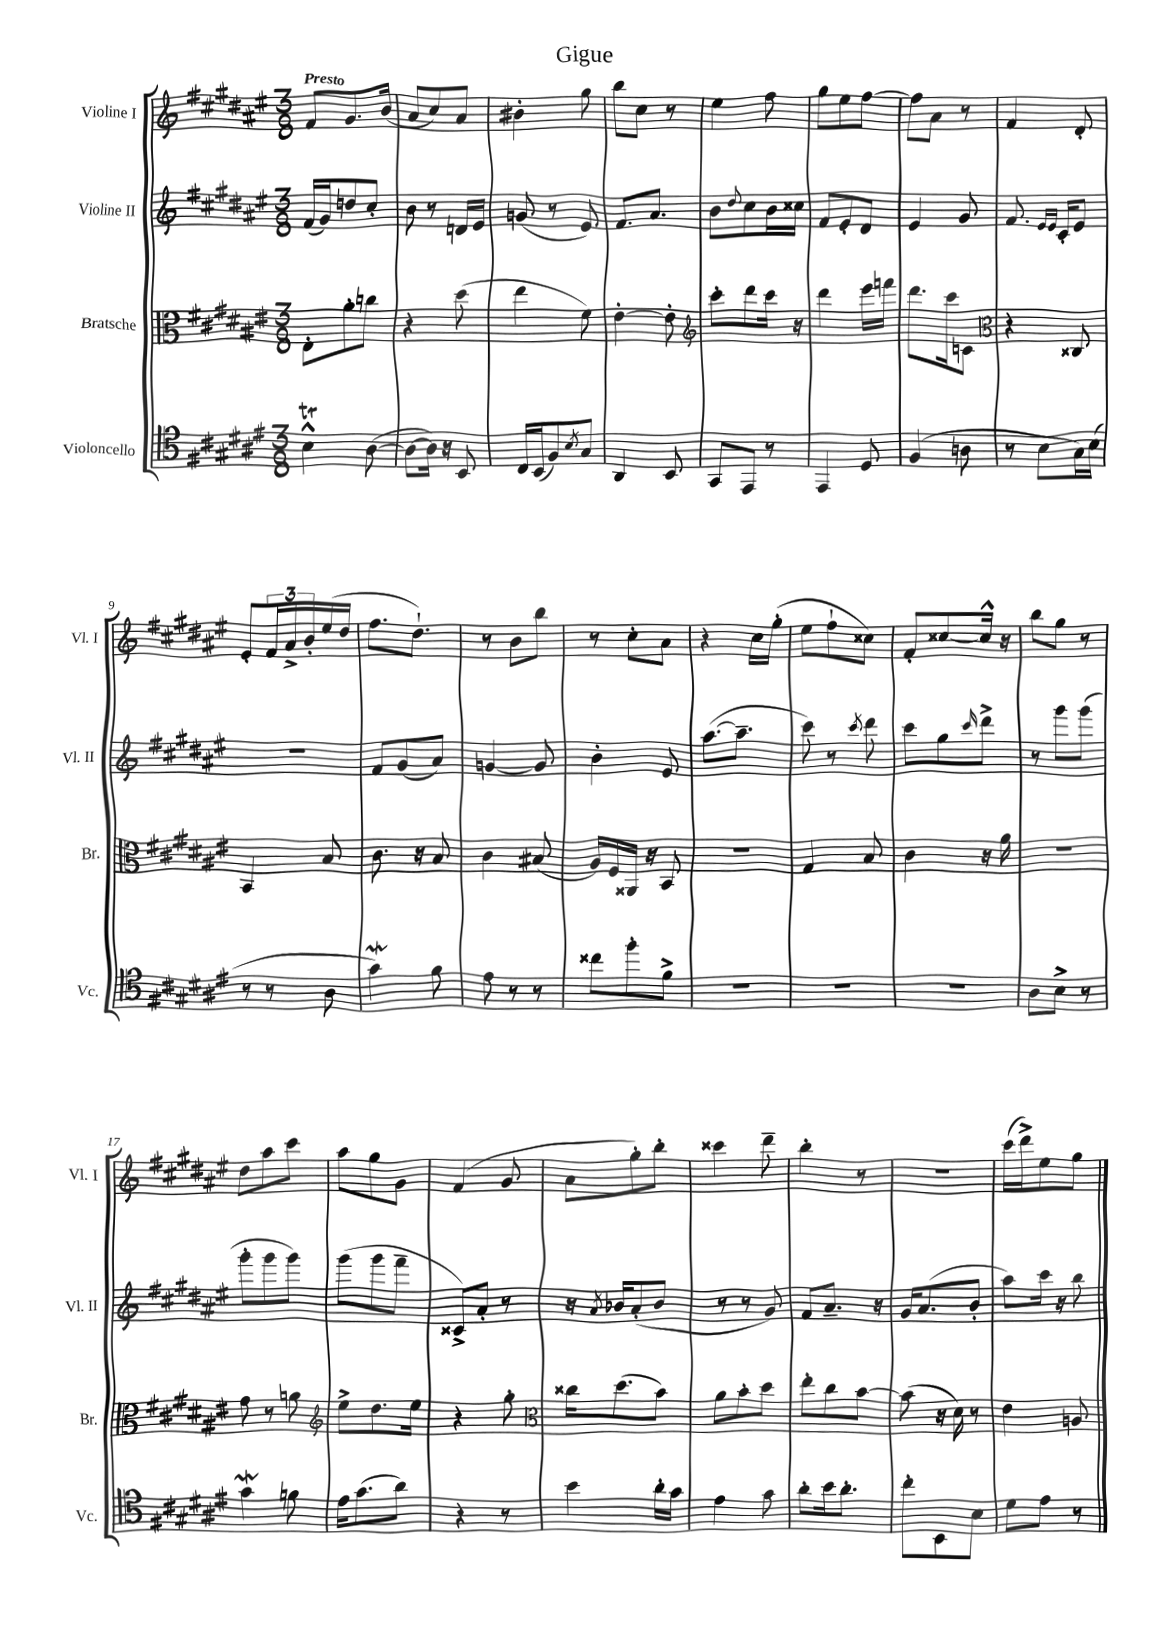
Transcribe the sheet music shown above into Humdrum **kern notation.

**kern	**kern	**kern	**kern
*part4	*part3	*part2	*part1
*staff4	*staff3	*staff2	*staff1
*I"Violoncello	*I"Bratsche	*I"Violine II	*I"Violine I
*I'Vc.	*I'Br.	*I'Vl. II	*I'Vl. I
*clefC4	*clefC3	*clefG2	*clefG2
*k[f#c#g#d#a#e#]	*k[f#c#g#d#a#e#]	*k[f#c#g#d#a#e#]	*k[f#c#g#d#a#e#]
*M3/8	*M3/8	*M3/8	*M3/8
=1	=1	=1	=1
!	!	!	!LO:TX:a:B:t=Presto
4BT^^\	8E#'\L	(16f#/LL	8f#/L
.	.	16g#/J)	.
.	8a#'\	8ddn/	8.g#/
([8A#\	8ccn\J	8cc#'/J	.
.	.	.	(16b/Jk
=2	=2	=2	=2
8A#\L_	4r	8b\	8a#/L
16A#\Jk])	.	8r	8cc#/)
16r	.	.	.
8BB/	(8dd#\	16dn/LL	8a#/J
.	.	16e#/JJ	.
=3	=3	=3	=3
16C#/LL	4ee#\	(8gn/	4b#X'\
(16BB/J	.	.	.
8F#/)	.	8r	.
8qB/	.	.	.
8G#/J	8f#\)	8e#/)	8gg#\
=4	=4	=4	=4
4AA#/	[4e#'\	8.f#/L	8bb\L
.	.	.	8cc#\J
.	.	8.a#/J	.
8BB/	8e#'\]	.	8r
=5	=5	=5	=5
*	*clefG2	*	*
8GG#/L	8ccc#'\L	8b\L	4ee#\
.	.	8qqdd#/	.
8EE#/J	8ddd#\	8cc#\	.
8r	16ccc#\Jk	16b\L	8ff#\
.	16r	16cc##X\JJ	.
=6	=6	=6	=6
4EE#/	4ddd#\	8f#/L	8gg#\L
.	.	8e#'/	8ee#\
8D#/	16eee#\LL	8d#/J	[8ff#\J
.	16fffn\JJ	.	.
=7	=7	=7	=7
(4F#/	8.ddd#\L	4e#/	8ff#\L]
.	.	.	8a#\J
.	16ccc#\k	.	.
8An\	8cn\J	8g#/	8r
=8	=8	=8	=8
*	*clefC3	*	*
8r	4r	8.f#/	4f#/
8B\L	.	.	.
.	.	16qqe#/LL	.
.	.	16qqe#/JJ	.
.	.	16c#'/KL	.
16G#\L)	8C##X/	8e#/J	8d#'/
(16B\JJ	.	.	.
!!LO:LB:g=z
=9	=9	=9	=9
8r	4BB/	4.r	8e#'/L
8r	.	.	24f#/L
.	.	.	24a#^/
.	.	.	24b'/
8A#\	8B/	.	(16ee#/
.	.	.	16dd#/JJ
=10	=10	=10	=10
4g#W\)	8.c#\	8f#/L	8.ff#\L
.	.	(8g#/	.
.	16r	.	8.dd#`\J)
8f#\	8B/	8a#/J)	.
=11	=11	=11	=11
8e#\	4c#\	[4gn/	8r
8r	.	.	8b\L
8r	(8B#X/	8g/]	8bb\J
=12	=12	=12	=12
8cc##X\L	16A#/LL)	4b'\	8r
.	16F#/	.	.
8ff#'\	16AA##X/JJ	.	8cc#'\L
.	16r	.	.
8f#^\J	8BB/	8e#/	8a#\J
=13	=13	=13	=13
4.r	4.r	([8.aa#\L	4r
.	.	8.aa#~\J]	.
.	.	.	16cc#\LL
.	.	.	(16gg#'\JJ
=14	=14	=14	=14
4.r	4G#/	8ccc#\)	8ee#\L
.	.	8r	8ff#`\
.	.	8qccc#/	.
.	8B/	8ddd#\	8cc##X\J)
=15	=15	=15	=15
4.r	4c#\	8ccc#\L	8f#'/L
.	.	8gg#\	[8cc##X/
.	.	16qqccc#/	.
.	16r	8ddd#^\J	16cc##^^/Jk]
.	16a#\	.	16r
=16	=16	=16	=16
8A#\L	4.r	8r	8bb\L
8B^\J	.	8ggg#\L	8gg#\J
8r	.	(8ggg#\J	8r
!!LO:LB:g=z
=17	=17	=17	=17
4g#W\	8g#\	8ggg#'\L	8dd#\L
.	8r	8ggg#\	8aa#\
8fn\	8an\	8ggg#\J)	8ccc#\J
=18	=18	=18	=18
*	*clefG2	*	*
16e#\KL	8ee#^\L	(8ggg#\L	8aa#\L
(8.g#\	.	.	.
.	8.dd#\	8ggg#\	8gg#\
8a#\J)	.	8fff#~\J	8g#\J
.	16ee#\Jk	.	.
=19	=19	=19	=19
4r	4r	8c##X^/L)	(4f#/
.	.	8a#'/J	.
8r	8gg#'\	8r	8g#/
=20	=20	=20	=20
*	*clefC3	*	*
4b\	16cc##X\KL	16r	8a#\L
.	.	8qa#/	.
.	(8.dd#\	16b-X/KL	.
.	.	(8a#'/	8gg#'\)
16a#'\LL	8b\J)	8b-/J	8bb'\J
16g#\JJ	.	.	.
=21	=21	=21	=21
4e#\	8a#\L	8r	4ccc##X\
.	8b'\	8r	.
8g#\	8dd#\J	8g#/)	8ddd#~\
=22	=22	=22	=22
8a#'\L	8ee#'\L	8f#/L	4bb'\
16b\k	8cc#\	8.a#~/J	.
8.a#'\J	.	.	.
.	[8b\J	.	8r
.	.	16r	.
=23	=23	=23	=23
8cc#'\L	(8b\]	16g#/KL	4.r
.	.	(8.a#/	.
8BB\	16r	.	.
.	16d#\)	.	.
8B\J	8r	8b'/J	.
=24	=24	=24	=24
8d#\L	4e#\	8aa#\L)	(16ccc#\LL
.	.	.	16ddd#^\J)
8e#\J	.	16ccc#\Jk	8ee#\
.	.	16r	.
8r	8An/	8bb\	8gg#\J
==	==	==	==
*-	*-	*-	*-
